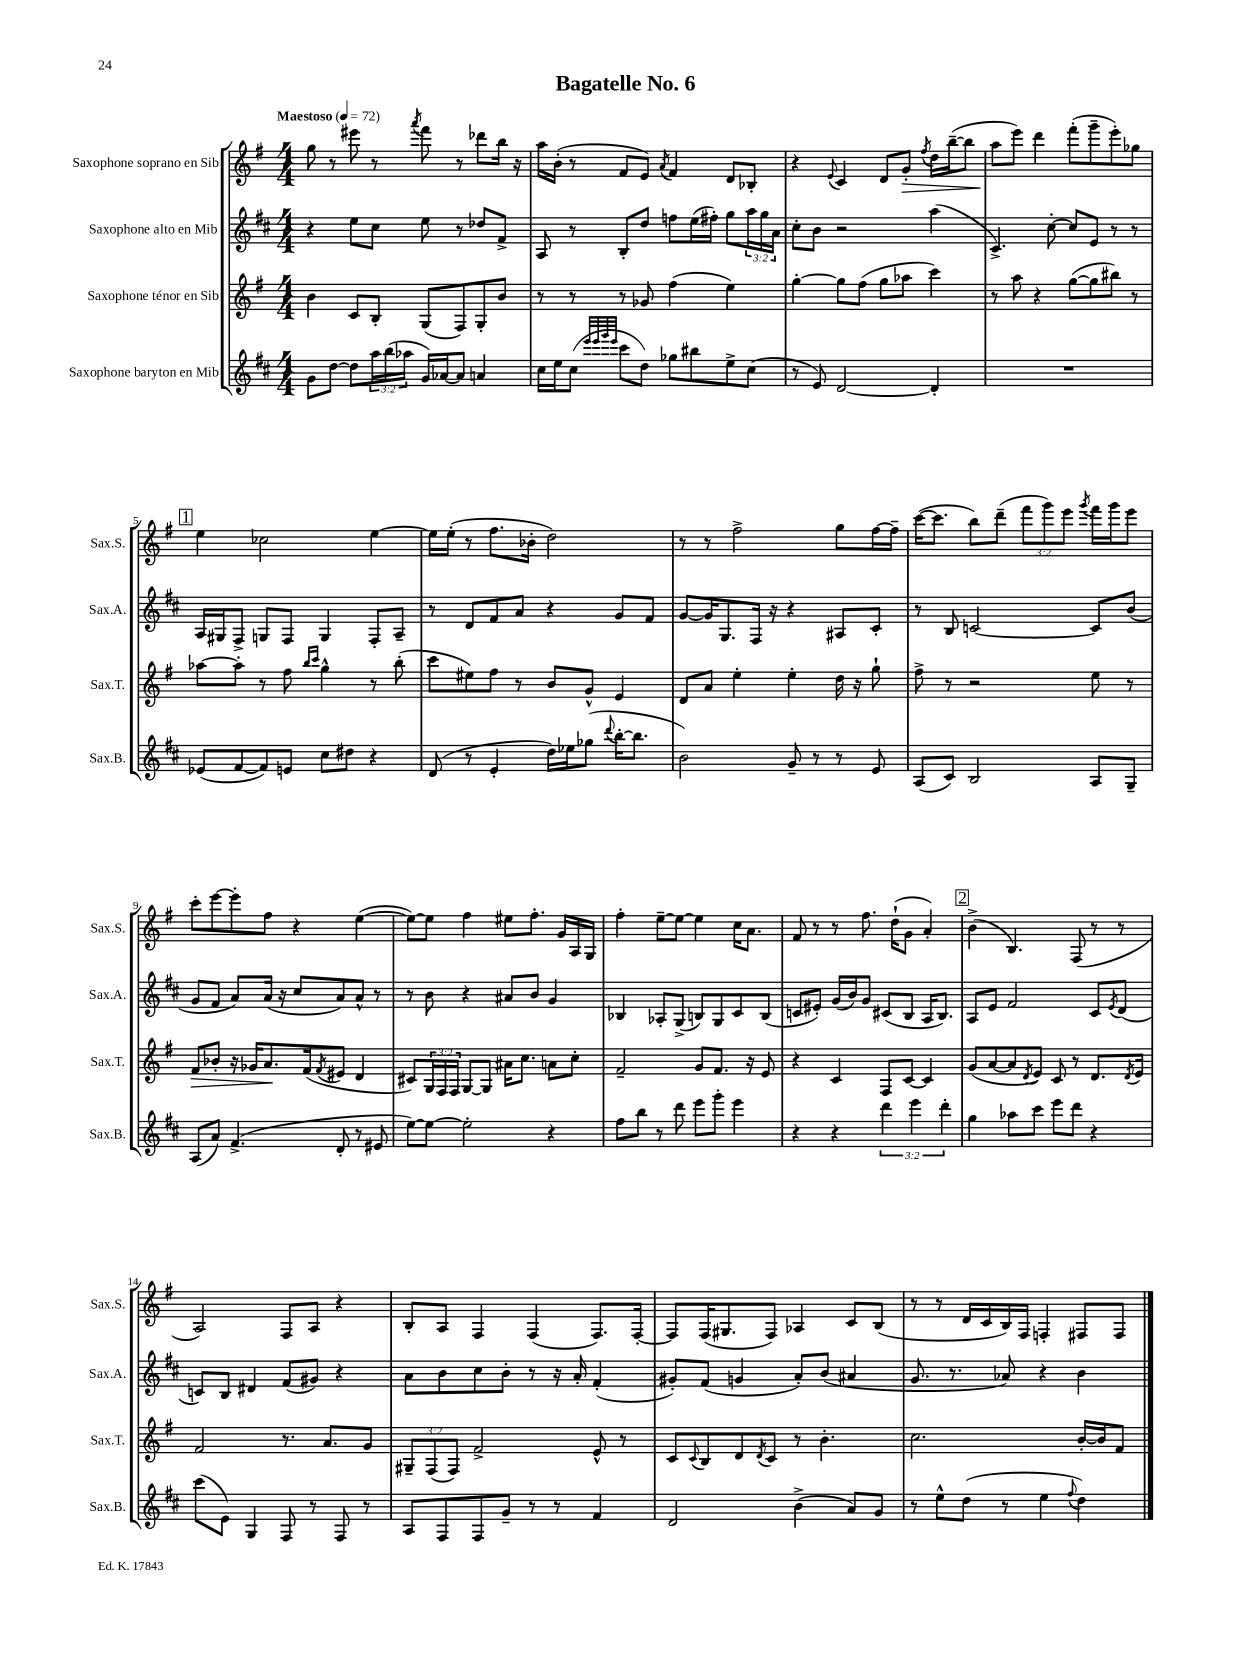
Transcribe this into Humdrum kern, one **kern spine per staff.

**kern	**kern	**dynam	**kern	**kern	**dynam
*part4	*part3	*part3	*part2	*part1	*part1
*staff4	*staff3	*staff3	*staff2	*staff1	*staff1
*I"Saxophone baryton en Mib	*I"Saxophone ténor en Sib	*	*I"Saxophone alto en Mib	*I"Saxophone soprano en Sib	*
*I'Sax.B.	*I'Sax.T.	*	*I'Sax.A.	*I'Sax.S.	*
*clefG2	*clefG2	*	*clefG2	*clefG2	*
*k[f#c#]	*k[f#]	*	*k[f#c#]	*k[f#]	*
*M4/4	*M4/4	*	*M4/4	*M4/4	*
*MM72	*MM72	*	*MM72	*MM72	*
=1	=1	=1	=1	=1	=1
!	!	!	!	!LO:TX:a:B:t=Maestoso	!
8g\L	4b\	.	4r	8gg\	.
[8dd\J	.	.	.	8r	.
8dd\L]	8c/L	.	8ee\L	8eee#X\	.
24aa\L	8B'/J	.	8cc#\J	8r	.
(24bb\	.	.	.	.	.
24aa-X\JJ	.	.	.	.	.
.	.	.	.	8qaaa/	.
16g/LL)	(8G/L	.	8ee\	8fff#\	.
[16a-X/J	.	.	.	.	.
8a-/J]	8F#/)	.	8r	8r	.
4an/	8G'/	.	8dd-X/L	8ddd-X\L	.
.	8b/J	.	8f#^/J	16bb\Jk	.
.	.	.	.	16r	.
=2	=2	=2	=2	=2	=2
16cc#\LL	8r	.	8A/	16aa\LL	.
16ee\J	.	.	.	(16b'\JJ	.
(8cc#\J	8r	.	8r	8r	.
32qqeee/LLL	.	.	.	.	.
32qqeee/	.	.	.	.	.
32qqggg/	.	.	.	.	.
32qqeee/JJJ	.	.	.	.	.
8ccc#\L	8r	.	8B'/L	8f#/L	.
8dd\J)	8g-X/	.	8dd/J	8e/J)	.
.	.	.	.	8qa/	.
8gg-X\L	(4ff#\	.	8ffn\L	4f#/	.
8bb#X\	.	.	(16ee\L	.	.
.	.	.	16ff#X'\JJ)	.	.
8ee^\	4ee\)	.	8gg\L	8d/L	.
(8cc#\J	.	.	24aa\L	8B-X'/J	.
.	.	.	24gg\	.	.
.	.	.	24a\JJ	.	.
=3	=3	=3	=3	=3	=3
8r	[4gg'\	.	8cc#'\L	4r	.
8e/)	.	.	8b\J	.	.
.	.	.	.	8qqe/	.
[2d/	8gg\L]	.	2r	4c/	.
.	(8ff#\J	.	.	.	.
.	8gg\L	.	.	8d/L	.
!	!	!	!	!	!LO:HP:b
.	8aa-X\J	.	.	8g'/J	>
.	.	.	.	8qff#/	.
4d'/]	4ccc\)	.	(4aa\	16dd\LL	.
.	.	.	.	([16bb~\J	.
.	.	.	.	8bb\J]	.
=4	=4	=4	=4	=4	=4
1r	8r	.	4.c#^/)	8aa\L	.
.	8aa\	.	.	8eee\J)	]
.	4r	.	.	4ddd\	.
.	.	.	[8cc#'\	.	.
.	([8gg\L	.	8cc#/L]	(8fff#'\L	.
.	8gg\]	.	8e/J	8ggg~\	.
.	8bb#X\J)	.	8r	8eee'\)	.
.	8r	.	8r	8gg-X\J	.
!!LO:LB:g=z
!!LO:REH:place=s1:t=1
=5	=5	=5	=5	=5	=5
(8e-X/L	[8aa-X\L	.	16A/LL	4ee\	.
.	.	.	16G#X/J	.	.
[8f#/	8aa-'\J]	.	8F#^/J	.	.
8f#/])	8r	.	8Gn/L	2cc-X\	.
8en/J	8ff#\	.	8F#/J	.	.
.	16qqbb/LL	.	.	.	.
.	16qqccc/JJ	.	.	.	.
8cc#\L	4gg^^\	.	4G/	.	.
8dd#X\J	.	.	.	.	.
4r	8r	.	8F#'/L	[4ee\	.
.	(8bb'\	.	8A~/J	.	.
=6	=6	=6	=6	=6	=6
(8d/	8ccc\L	.	8r	16ee\LL]	.
.	.	.	.	(16ee'\JJ	.
8r	8ee#X\)	.	8d/L	8r	.
4e'/	8ff#\J	.	8f#/	8.ff#\L	.
.	8r	.	8a/J	.	.
.	.	.	.	16b-X'\Jk	.
16dd\LL)	8b/L	.	4r	2dd\)	.
16ee-X\J	.	.	.	.	.
(8gg-X\J	8g^^/J	.	.	.	.
8qqddd/	.	.	.	.	.
[16bb'\KL	4e/	.	8g/L	.	.
8.bb\J]	.	.	.	.	.
.	.	.	8f#/J	.	.
=7	=7	=7	=7	=7	=7
2b\)	8d/L	.	[8g/L	8r	.
.	8a/J	.	16g/K]	8r	.
.	.	.	8.G/	.	.
.	4ee'\	.	.	2ff#^\	.
.	.	.	16F#/Jk	.	.
.	.	.	16r	.	.
8g~/	4ee'\	.	4r	.	.
8r	.	.	.	.	.
8r	16dd\	.	8A#X/L	8gg\L	.
.	16r	.	.	.	.
8e/	8gg`\	.	8c#'/J	[16ff#\L	.
.	.	.	.	16ff#~\JJ]	.
=8	=8	=8	=8	=8	=8
(8A/L	8ff#^\	.	8r	([16ccc\KL	.
.	.	.	.	8.ccc\J]	.
8c#/J)	8r	.	8B/	.	.
2B/	2r	.	[2cn/	8bb\L)	.
.	.	.	.	(8ddd~\J	.
.	.	.	.	12fff#\L	.
.	.	.	.	12ggg\)	.
.	.	.	.	12eee\J	.
.	.	.	.	8qggg/	.
8A/L	8ee\	.	8c/L]	16fff#\LL	.
.	.	.	.	16ggg\J	.
8G~/J	8r	.	(8b/J	8eee\J	.
!!LO:LB:g=z
=9	=9	=9	=9	=9	=9
!	!	!LO:HP:b	!	!	!
(8A/L	8f#/L	>	8g/L	8ccc'\L	.
8a/J)	8b-X'/J	.	8f#/J	[8eee\	.
(4.f#^/	16r	.	8a/L)	8eee'\]	.
.	16g-X/KL	.	.	.	.
.	8.a/	.	(16a/Jk	8ff#\J	.
.	.	.	16r	.	.
.	.	.	8cc#/L	4r	.
.	(16f#/k	]	.	.	.
.	8qf#/	.	.	.	.
8d'/	8e#X/J	.	8a/)	.	.
8r	4d/	.	8a^^/J	([4ee\	.
8e#X/	.	.	8r	.	.
=10	=10	=10	=10	=10	=10
[8ee\L)	8c#X/L)	.	8r	8ee\L_)	.
8ee\J_	24G/L	.	8b\	8ee\J]	.
.	24F#/	.	.	.	.
.	24F#/JJ	.	.	.	.
2ee'\]	[8G/L	.	4r	4ff#\	.
.	8G/J]	.	.	.	.
.	16a#X\KL	.	8a#X/L	8ee#X\L	.
.	8.cc\J	.	.	.	.
.	.	.	8b/J	8.ff#'\J	.
4r	8an\L	.	4g/	.	.
.	.	.	.	16g/LL	.
.	8cc'\J	.	.	16A/	.
.	.	.	.	16G/JJ	.
=11	=11	=11	=11	=11	=11
8ff#\L	2f#~/	.	4B-X/	4ff#'\	.
8bb\J	.	.	.	.	.
8r	.	.	8A-X'/L	[8ee~\L	.
8ddd\	.	.	(8G^/J	8ee\J_	.
8eee\L	8g/L	.	8Bn/L)	4ee\]	.
8ggg'\J	8.f#/J	.	8G/	.	.
4eee\	.	.	8c#/	16cc\KL	.
.	16r	.	.	8.a\J	.
.	8e/	.	(8B/J	.	.
=12	=12	=12	=12	=12	=12
4r	4r	.	8cn/L	8f#/	.
.	.	.	8e#X'/J)	8r	.
4r	4c/	.	(16g/LL	8r	.
.	.	.	16b/J)	.	.
.	.	.	8g/J	8.ff#\	.
6ddd\	8F#/L	.	(8c#X/L	.	.
.	.	.	.	(16dd`\KL	.
.	[8c/J	.	8B/J	8g\J	.
6eee\	.	.	.	.	.
.	4c/]	.	16A/KL	4a'/)	.
.	.	.	8.B/J)	.	.
6ddd'\	.	.	.	.	.
!!LO:REH:place=s1:t=2
=13	=13	=13	=13	=13	=13
4gg\	(8g/L	.	8A/L	(4b^\	.
.	[8a/	.	8e/J	.	.
8aa-X\L	8a/]	.	2f#/	4.B/)	.
.	8qd/	.	.	.	.
8ccc#\J	8e/J)	.	.	.	.
8eee\L	8c/	.	.	.	.
8ddd\J	8r	.	.	(8F#/	.
4r	8.d/L	.	8c#/L	8r	.
.	.	.	8qe/	.	.
.	.	.	(8d/J	8r	.
.	8qd/	.	.	.	.
.	16e/Jk	.	.	.	.
!!LO:LB:g=z
=14	=14	=14	=14	=14	=14
(8ccc#\L	2f#/	.	8cn/L)	2A/)	.
8e\J)	.	.	8B/J	.	.
4G/	.	.	4d#X/	.	.
8F#/	8.r	.	(8f#/L	8F#/L	.
8r	.	.	8g#X/J)	8A/J	.
.	8.a/L	.	.	.	.
8F#/	.	.	4r	4r	.
8r	8g/J	.	.	.	.
=15	=15	=15	=15	=15	=15
8A/L	12G#X~/L	.	8a\L	8B'/L	.
.	(12F#/	.	.	.	.
8F#/	.	.	8b\	8A/J	.
.	12F#/J)	.	.	.	.
8F#/	2f#^/	.	8cc#\	4F#/	.
8g~/J	.	.	8b'\J	.	.
8r	.	.	8r	(4F#/	.
8r	.	.	16r	.	.
.	.	.	16a'/	.	.
4f#/	8e^^/	.	(4f#'/	8.F#/L)	.
.	8r	.	.	.	.
.	.	.	.	[16F#'/Jk	.
=16	=16	=16	=16	=16	=16
2d/	8c/L	.	8g#X'/L)	8F#/L]	.
.	8qqc/	.	.	.	.
.	8B/	.	(8f#/J	(16F#/K	.
.	.	.	.	8.G#X/	.
.	8d/	.	4gn/	.	.
.	8qd/	.	.	.	.
.	8c/J	.	.	8F#/J)	.
(4b^\	8r	.	8a'/L)	4A-X/	.
.	4.b'\	.	(8b/J	.	.
8a/L)	.	.	4a#X/	8c/L	.
8g/J	.	.	.	(8B/J	.
=17	=17	=17	=17	=17	=17
8r	2.cc\	.	8.g/	8r	.
8ee^^\L	.	.	.	8r	.
.	.	.	8.r	.	.
(8dd\J	.	.	.	16d/LL	.
.	.	.	.	16c/	.
8r	.	.	8a-X/)	16B/)	.
.	.	.	.	16F#/JJ	.
4ee\	.	.	4r	4Fn'/	.
8qqff#/	.	.	.	.	.
4dd\)	[16b'/LL	.	4b\	8F#X/L	.
.	16b/J]	.	.	.	.
.	8f#/J	.	.	8F#/J	.
==	==	==	==	==	==
*-	*-	*-	*-	*-	*-
